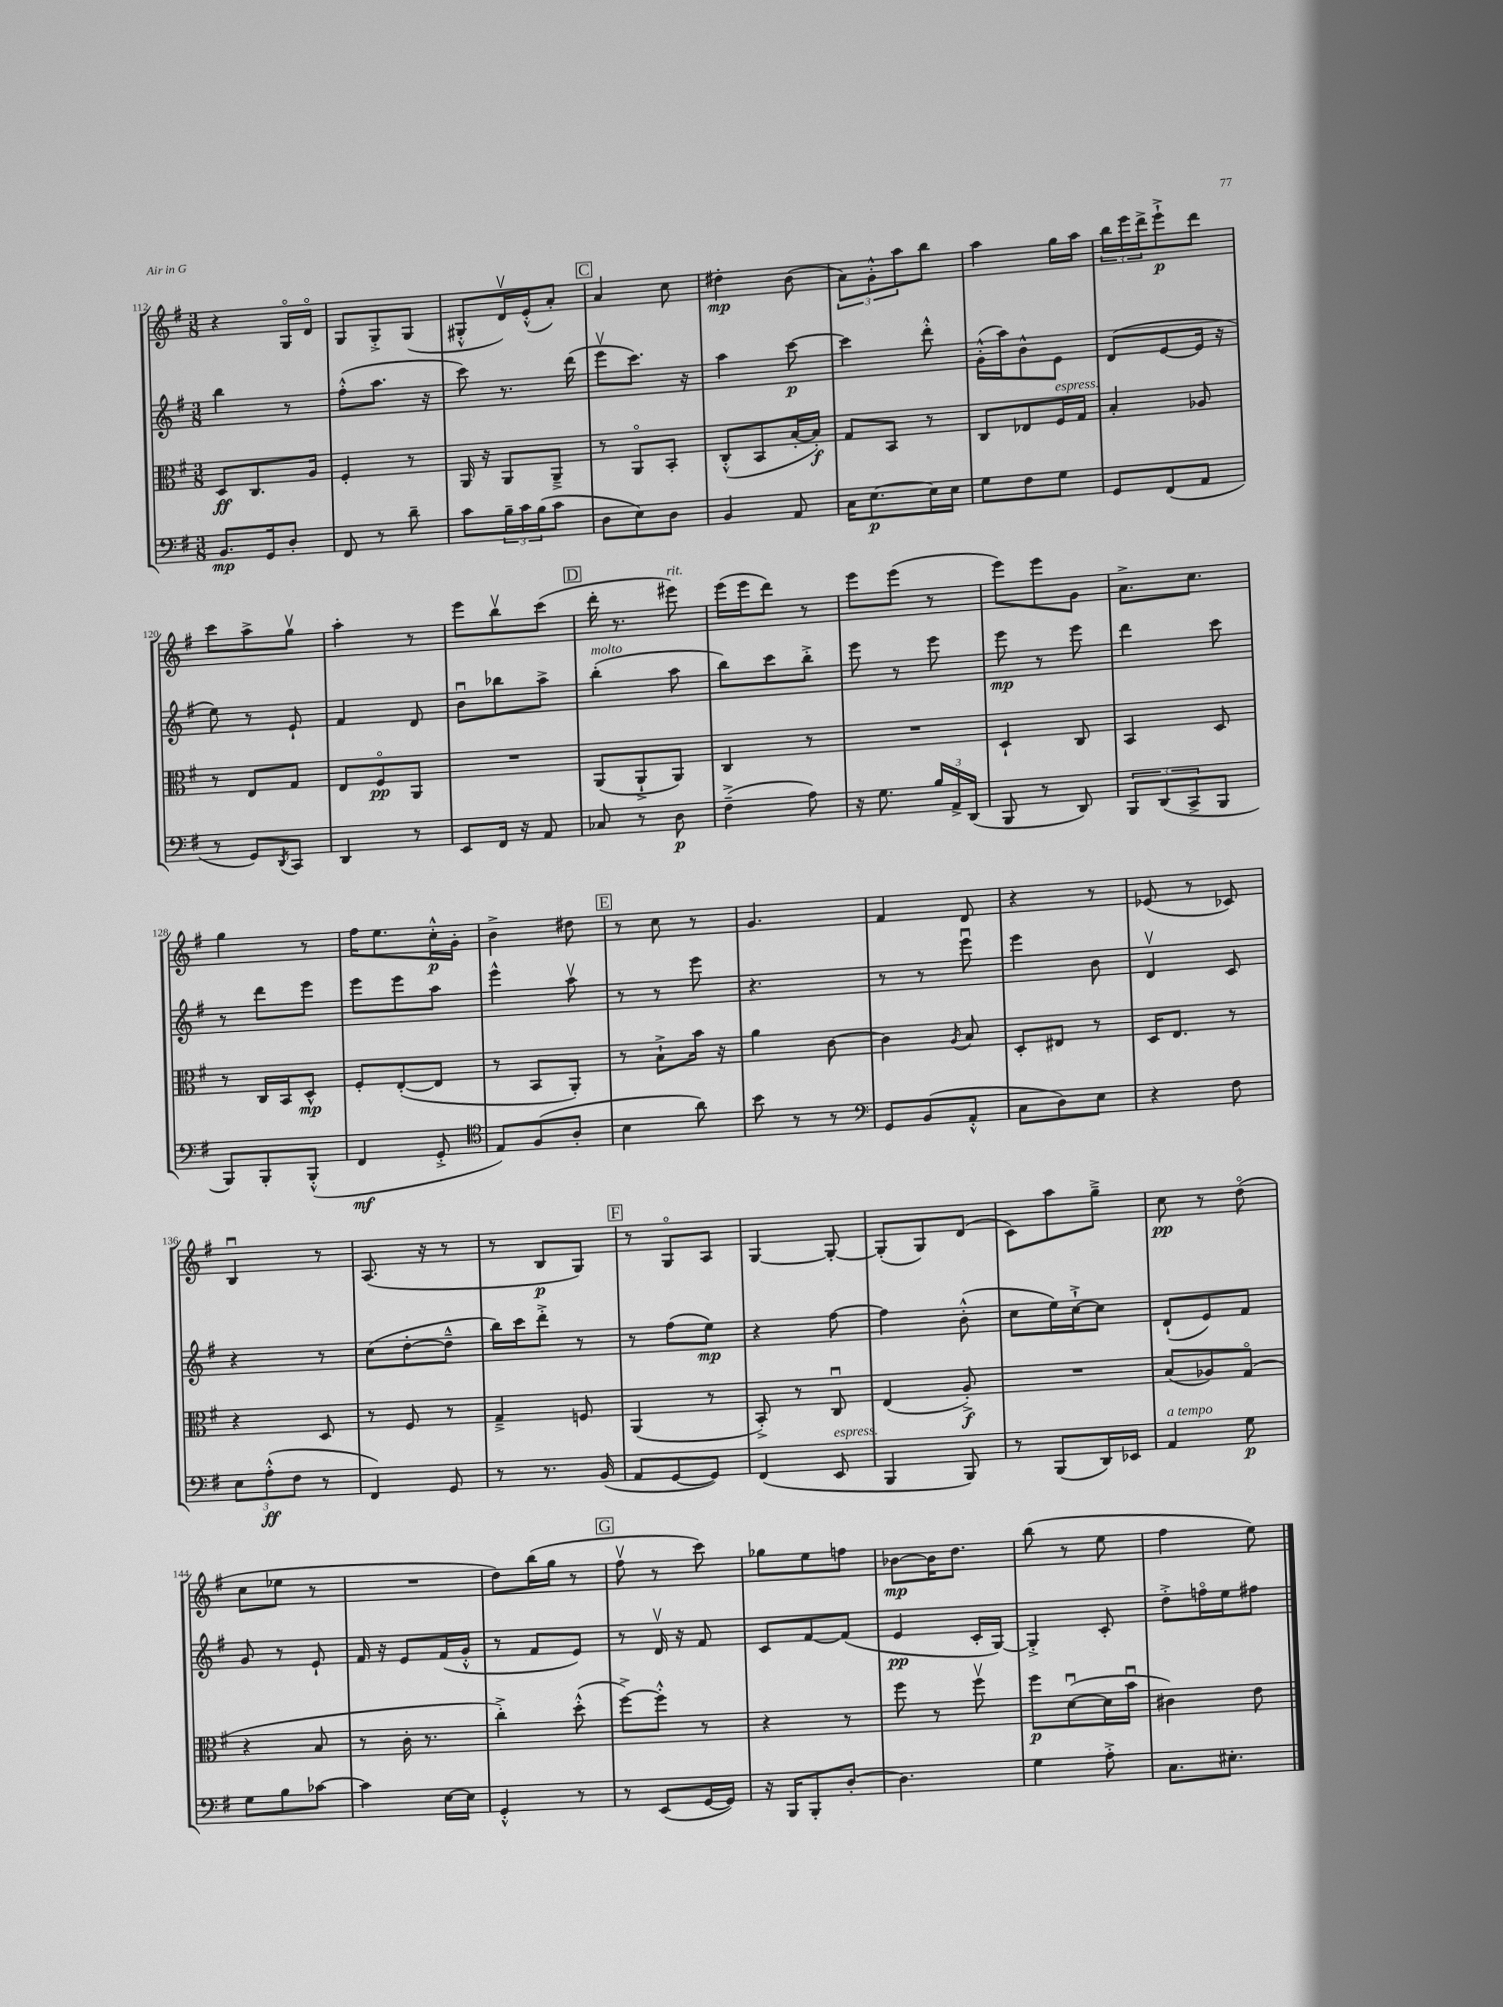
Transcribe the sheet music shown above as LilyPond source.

<<
\new StaffGroup <<
\new Staff = "s0" {
    \clef treble \key g \major \numericTimeSignature \time 3/8
    r4 g16\flageolet d'16\flageolet |
    g8 g8-.-> g8( |
    gis8-.-^ d'16\upbow) e'16-.-^( a'8-.) |
    \mark \markup { \box "C" } a'4 c''8 |
    dis''4-.\mp b'8( |
    \tuplet 3/2 { a'8) g'8-.-^ a''8 } b''8 |
    a''4 g''16 a''16 |
    \tuplet 3/2 { b''16 e'''16 d'''16-> } e'''8-!->\p d'''8 |
    c'''8 a''8-> g''8\upbow |
    a''4-. r8 |
    e'''8 b''8\upbow c'''8( |
    \mark \markup { \box "D" } d'''16-. r8. eis'''8^\markup { \italic "rit." }) |
    e'''16( e'''16 d'''8) r8 |
    e'''8 e'''8( r8 |
    e'''8) e'''8 g'8 |
    a'8.-> c''8. |
    g''4 r8 |
    fis''16 e''8. c''16-.-^\p g'16-. |
    b'4-> dis''8 |
    \mark \markup { \box "E" } r8 c''8 r8 |
    g'4. |
    fis'4 d'8 |
    r4 r8 |
    ees'8( r8 ces'8) |
    b4\downbow r8 |
    a8.( r16 r8 |
    r8 b8\p g8) |
    \mark \markup { \box "F" } r8 g8\flageolet a8 |
    g4~ g8~-. |
    g8-.( g8) d'8( |
    c'8) a''8 g''8---> |
    c''8\pp r8 d''8\flageolet( |
    c''8 ees''8 r8 |
    R4. |
    d''8) b''16( g''16 r8 |
    \mark \markup { \box "G" } fis''8\upbow r8 c'''8) |
    ges''8 e''8 f''8 |
    bes'8~\mp bes'16 d''8. |
    b''8( r8 e''8 |
    fis''4 e''8) \bar "|." |
}
\new Staff = "s1" {
    \clef treble \key g \major \numericTimeSignature \time 3/8
    b''4 r8 |
    fis''8-.-^( a''8. r16 |
    c'''8) r8. d'''16( |
    \mark \markup { \box "C" } e'''8\upbow c'''8.) r16 |
    a''4 c'''8~\p |
    c'''4 d'''8-.-^ |
    g'16-.-^( a''16) b'8-^ e'8 |
    d'8( e'8~ e'16 r16 |
    e''8) r8 e'8-! |
    fis'4 d'8 |
    b'8\downbow bes''8 a''8-> |
    \mark \markup { \box "D" } b''4-.^\markup { \italic "molto" }( a''8 |
    b''8) c'''8 b''8-.-> |
    e'''8 r8 e'''8 |
    e'''8\mp r8 e'''8 |
    d'''4 c'''8 |
    r8 d'''8 e'''8 |
    e'''8 e'''8 a''8 |
    e'''4-^ a''8\upbow |
    \mark \markup { \box "E" } r8 r8 e'''8 |
    r4. |
    r8 r8 e'''8\downbow |
    e'''4 b'8 |
    d'4\upbow c'8 |
    r4 r8 |
    c''8( d''8~-. d''8---^ |
    b''16) c'''16 d'''8-.-> r8 |
    \mark \markup { \box "F" } r8 fis''8( e''8\mp) |
    r4 fis''8~ |
    fis''4 b'8-.-^( |
    c''8 e''16) c''16~-!-> c''8 |
    d'8-!( e'8) fis'8 |
    g'8 r8 e'8-! |
    fis'16 r16 e'8 fis'16( g'16-.-^ |
    r8 fis'8 e'8) |
    \mark \markup { \box "G" } r8 d'16\upbow r16 fis'8 |
    c'8 fis'8~ fis'8( |
    e'4\pp c'16-. g16~) |
    g4-.-> c'8-. |
    d''8-.-> f''16\flageolet e''16 fis''8 \bar "|." |
}
\new Staff = "s2" {
    \clef alto \key g \major \numericTimeSignature \time 3/8
    d8\ff c8. a16 |
    fis4-. r8 |
    a,16 r16 a,8 a,8---> |
    \mark \markup { \box "C" } r8 a,8\flageolet b,8-. |
    c8-.-^( b,8 b16~-. b16-.\f) |
    g8 b,8 r8 |
    c8 ees8 fis16^\markup { \italic "espress." } g16 |
    b4-. aes8 |
    r8 e8 g8 |
    e8 fis8\flageolet\pp a,8 |
    R4. |
    \mark \markup { \box "D" } a,8( a,8-!-> a,8) |
    c4 r8 |
    R4. |
    d4-! c8 |
    b,4 d8 |
    r8 c16 b,16 d8-^\mp |
    fis8-. e8~-.( e8 |
    r8 b,8 a,8-.) |
    \mark \markup { \box "E" } r8 b8-!-> b'16 r16 |
    a'4 c'8~ |
    c'4 \acciaccatura { a8 } b8 |
    d8-. eis8 r8 |
    d16 e8. r8 |
    r4 d8 |
    r8 fis8 r8 |
    g4---> f8 |
    \mark \markup { \box "F" } a,4( r8 |
    b,8-.->) r8 c8\downbow |
    e4( a8-.->\f) |
    R4. |
    b8( aes8) g8\flageolet( |
    r4 b8 |
    r8 c'16-. r8. |
    c''4-.->) d''8-.-^( |
    \mark \markup { \box "G" } fis''8~->) fis''8-.-^ r8 |
    r4 r8 |
    fis''8 r8 fis''8\upbow |
    fis''8\p d'8~\downbow( d'16 b'16\downbow |
    cis'4) e'8 \bar "|." |
}
\new Staff = "s3" {
    \clef bass \key g \major \numericTimeSignature \time 3/8
    b,8.\mp g,16 d8-. |
    fis,8 r8 d'8-- |
    c'8 \tuplet 3/2 { b16-- c'16 b16( } c'8 |
    \mark \markup { \box "C" } d8 e8) d8 |
    b,4 a,8 |
    c16 e8.~\p e16 e16 |
    g8 fis8 g8 |
    g,8 fis,8( a,8 |
    r8 g,8) \acciaccatura { d,8 } c,8 |
    d,4 r8 |
    e,8 fis,16 r16 a,8 |
    \mark \markup { \box "D" } ces8 r8 d8\p |
    fis4--->( a8) |
    r16 g8. \tuplet 3/2 { b16 a,16-> d,16( } |
    b,,8 r8 d,8) |
    \tuplet 3/2 { b,,8 d,8( c,8-> } b,,8 |
    b,,8) b,,8-. b,,8-.-^( |
    fis,4\mf g,8-.-> |
    \clef tenor e8) fis8( a8-. |
    \mark \markup { \box "E" } b4 a'8) |
    b'8 r8 r8 |
    \clef bass g,8 b,8( a,8-.-^ |
    c8 d8) e8 |
    r4 fis8 |
    \tuplet 3/2 { e8 a8-.-^\ff( fis8 } r8 |
    fis,4) g,8 |
    r8 r8. b,16( |
    \mark \markup { \box "F" } a,8 g,8~ g,8) |
    fis,4( e,8^\markup { \italic "espress." } |
    b,,4 b,,8) |
    r8 b,,8( d,16) ees,16 |
    a,4^\markup { \italic "a tempo" } g8\p |
    g8 b8 ces'8~ |
    ces'4 e16~ e16 |
    g,4-.-^ r8 |
    \mark \markup { \box "G" } r8 e,8( g,16~ g,16) |
    r16 b,,16 b,,8-. d8~-. |
    d4. |
    g4 a8-.-> |
    c8. eis8.-. \bar "|." |
}
>>
>>
\layout { \context { \Score currentBarNumber = #112 } }
